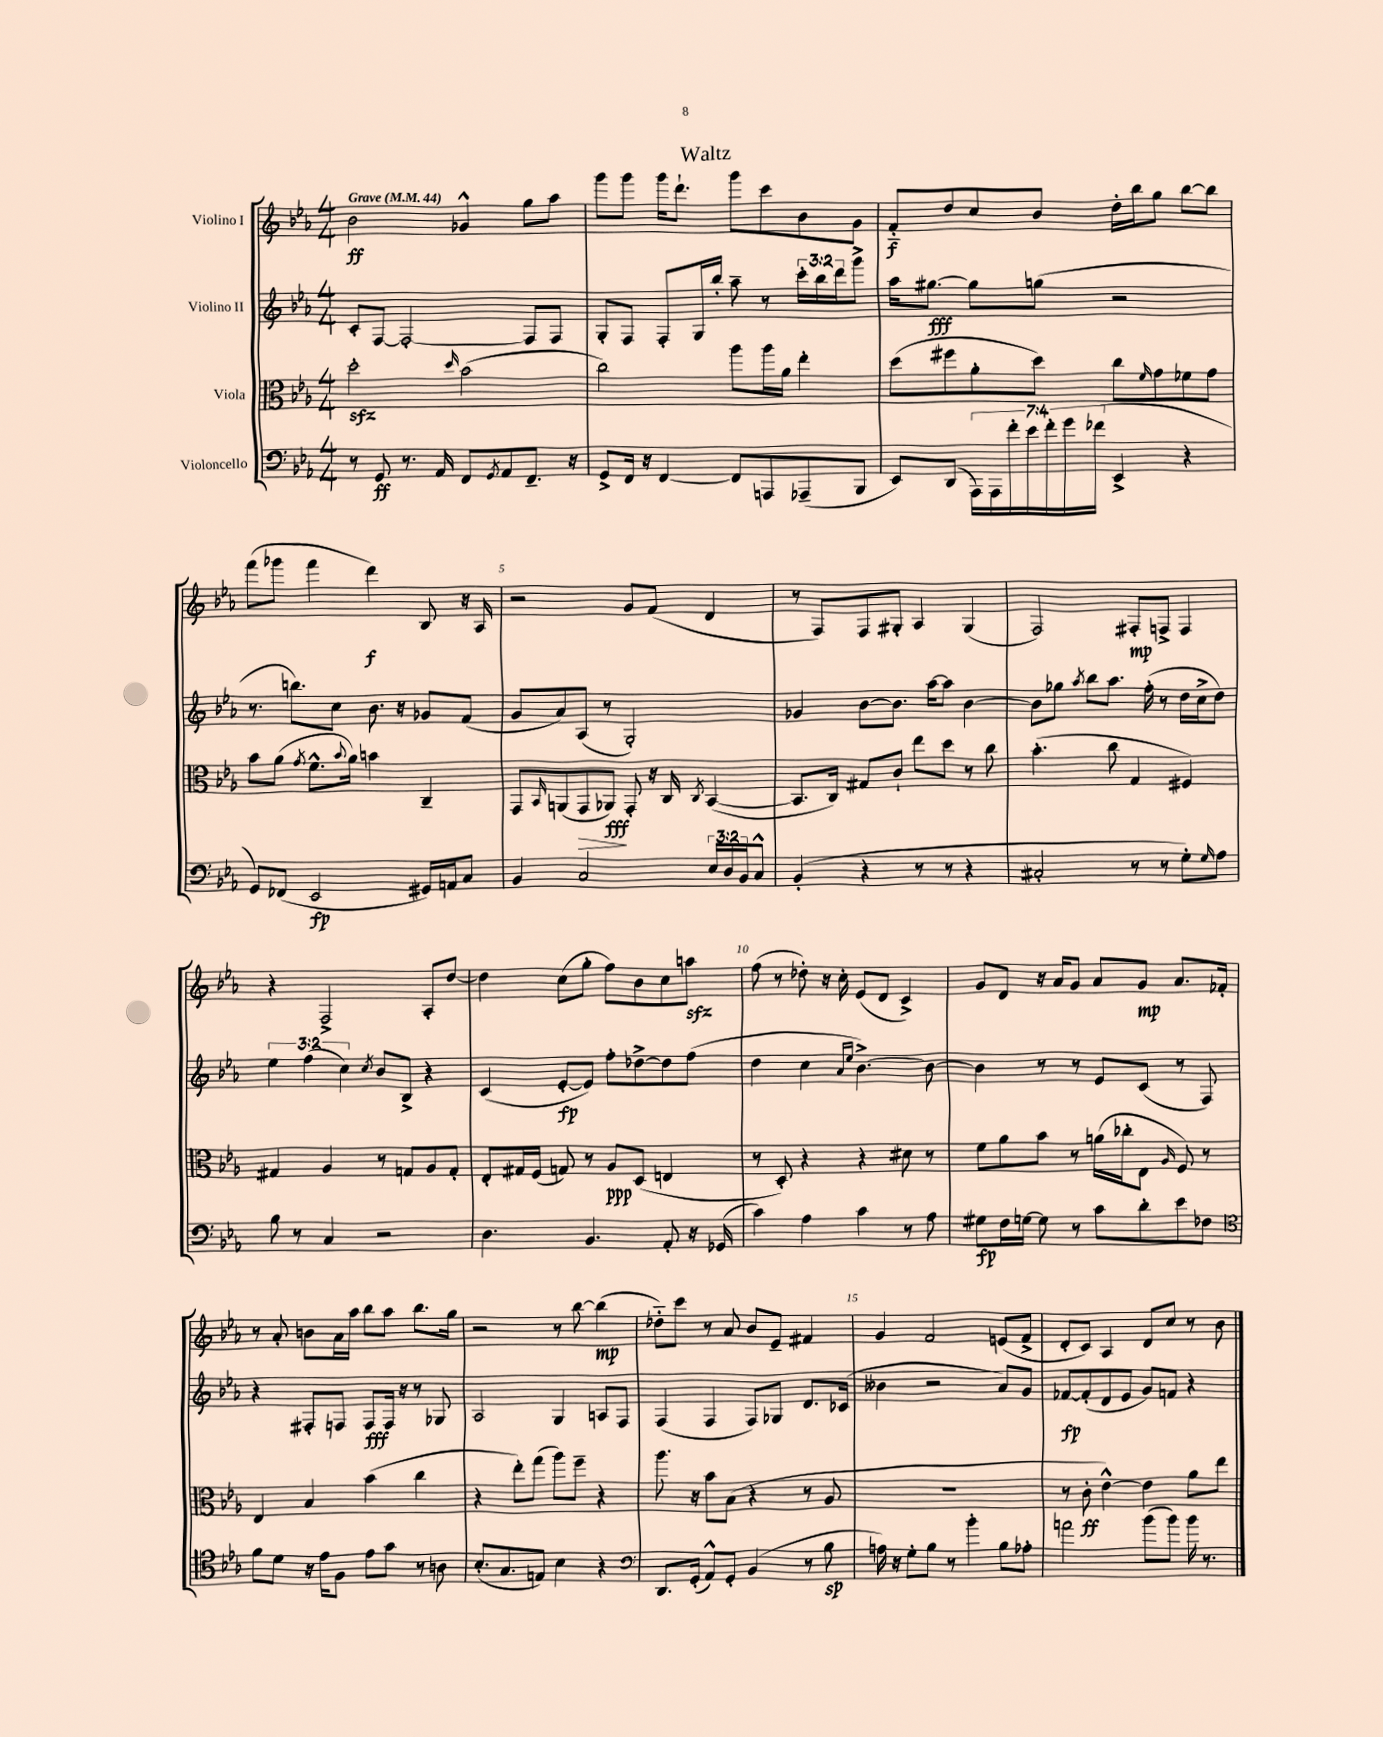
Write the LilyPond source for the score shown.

\header { title = "Waltz" }
<<
\new StaffGroup <<
\new Staff = "s0" \with { instrumentName = "Violino I" } {
    \clef treble \key ees \major \numericTimeSignature \time 4/4 \tempo "Grave" 4 = 44
    bes'2\ff ges'4-^ g''8 aes''8 |
    g'''8 g'''8 g'''16 d'''8.-! g'''8 c'''8 bes'8 g'8 |
    f'8-_\f d''8 c''8 bes'8 d''16-. bes''16 g''8 bes''8~ bes''8 |
    f'''8( ges'''8 f'''4 d'''4\f) bes8 r16 aes16 |
    r2 g'8 f'8( d'4 |
    r8 f8) f8 gis8-. aes4 gis4( |
    f2) fis8-.\mp f8-> f4 |
    r4 f2-> aes8-. d''8~ |
    d''4 c''8( g''8-. f''8) bes'8 c''8 a''8\sfz |
    f''8( r8 des''8-.) r16 c''16-. ees'8( d'8 c'4->) |
    g'8 d'8 r16 aes'16 g'8 aes'8 g'8\mp aes'8. fes'16-. |
    r8 aes'8-. b'8 aes'16 aes''16 bes''8 aes''8 bes''8. g''16 |
    r2 r8 bes''8~ bes''4\mp( |
    des''8-_) c'''8 r8 aes'8 bes'8 ees'8-- fis'4 |
    g'4 f'2 e'8( f'8-> |
    d'8-. c'8) aes4 d'8 c''8 r8 bes'8 \bar "|." |
}
\new Staff = "s1" \with { instrumentName = "Violino II" } {
    \clef treble \key ees \major \numericTimeSignature \time 4/4 \override Staff.TupletNumber.text = #tuplet-number::calc-fraction-text
    c'8-. f8~ f2~-. f8 f8 |
    g8-. f8 f8-. g16 bes''16-. aes''8-- r8 \tuplet 3/2 { c'''16-. bes''16 d'''16 } g'''8-> |
    aes''16 gis''8.~\fff gis''8 g''8( r2 |
    r8. b''8.) c''8 bes'8. r16 ges'8 f'8( |
    g'8 aes'8) aes8( r8 g2-.) |
    ges'4 bes'8~ bes'8. aes''16~ aes''8 bes'4~ |
    bes'8 ges''8 \acciaccatura { aes''8 } bes''8 aes''8. f''16-.( r8 d''16 c''16-> d''8) |
    \tuplet 3/2 { ees''4 f''4( c''4) } \acciaccatura { c''8 } bes'8 bes8-> r4 |
    c'4( ees'8~-.\fp ees'8) f''8-. des''8~-> des''8 f''8( |
    d''4 c''4 \grace { aes'16 ees''16 } bes'4.~->) bes'8~ |
    bes'4 r8 r8 ees'8 c'8( r8 f8) |
    r4 fis8-. f8 f8\fff f16 r16 r8 ges8 |
    aes2 g4 a8 f8 |
    f4( f4 f8) ges8 d'8. ces'16( |
    beses'4 r2 aes'8) g'8 |
    fes'8~\fp fes'8-.( d'8 ees'8 g'8) f'8 r4 \bar "|." |
}
\new Staff = "s2" \with { instrumentName = "Viola" } {
    \clef alto \key ees \major \numericTimeSignature \time 4/4
    d''2-.\sfz \grace { d''16 } bes'2( |
    c''2) aes''8 aes''16 aes'16 ees''4-. |
    d''8( fis''8 aes'8-. d''8) c''8 \grace { f'16 } g'8 fes'8 g'8 |
    bes'8 aes'8( \acciaccatura { g'8 } f'8.-^ \appoggiatura { bes'8 } aes'16) b'4 c4-- |
    g,8 \grace { bes,16 } a,8( g,8\> aes,8\fff\!) g,8-. r16 c16 \acciaccatura { c8 } bes,4~( |
    bes,8. c16) gis8 c'8-! ees''8 d''8 r8 c''8 |
    bes'4.-.( c''8 g4 fis4) |
    gis4 aes4 r8 g8 aes8 g8-. |
    ees8-. gis16 f16( g8) r8 aes8\ppp d8( e4 |
    r8 d8-.) r4 r4 dis'8 r8 |
    f'8 aes'8 bes'8 r8 a'16( ces''16-. ees8 \grace { aes16 } f8) r8 |
    ees4 bes4 bes'4( c''4 |
    r4 ees''8-.) g''8( aes''8) f''8-- r4 |
    aes''8. r16 bes'8 bes8( r4 r8 aes8 |
    R1 |
    r8 c'8-.\ff ees'4~-^) ees'4 aes'8 ees''8 \bar "|." |
}
\new Staff = "s3" \with { instrumentName = "Violoncello" } {
    \clef bass \key ees \major \numericTimeSignature \time 4/4 \override Staff.TupletNumber.text = #tuplet-number::calc-fraction-text
    r8 g,8\ff r8. aes,16 f,8 \acciaccatura { g,8 } aes,8 f,8.-- r16 |
    g,8-> f,16 r16 f,4~ f,8 a,,8 aes,,8--( bes,,8 |
    ees,8) d,8( \tuplet 7/4 { aes,,16) aes,,16 f'16-. ees'16 f'16-. g'16 fes'16( } ees,4-> r4 |
    g,8) fes,8( ees,2\fp gis,16) a,16 c8 |
    bes,4 c2 \tuplet 3/2 { ees16 d16 bes,16 } c8-^ |
    bes,4-.( r4 r8 r8 r4 |
    cis2-. r8 r8 g8-.) \grace { g16 } aes8 |
    bes8 r8 c4 r2 |
    d4. bes,4. aes,8-. r16 ges,16( |
    c'4) aes4 c'4 r8 aes8 |
    gis8\fp f16 g16~ g8 r8 c'8 d'8-. ees'8 fes8 |
    \clef tenor f'8 d'8 r16 ees'16 f8 ees'8 g'8 r8 a8 |
    bes8.-.( g8. e8) bes4 r4 |
    \clef bass d,8. g,16-.( aes,8-^) g,8-. bes,4( r8 bes8\sp |
    a16) r16 g8-. bes8 r8 bes'4-. bes8 aes8-. |
    a'2 bes'8( bes'8) bes'16 r8. \bar "|." |
}
>>
>>
\layout { \context { \Score \override BarNumber.break-visibility = ##(#f #t #t) barNumberVisibility = #(every-nth-bar-number-visible 5) } }
